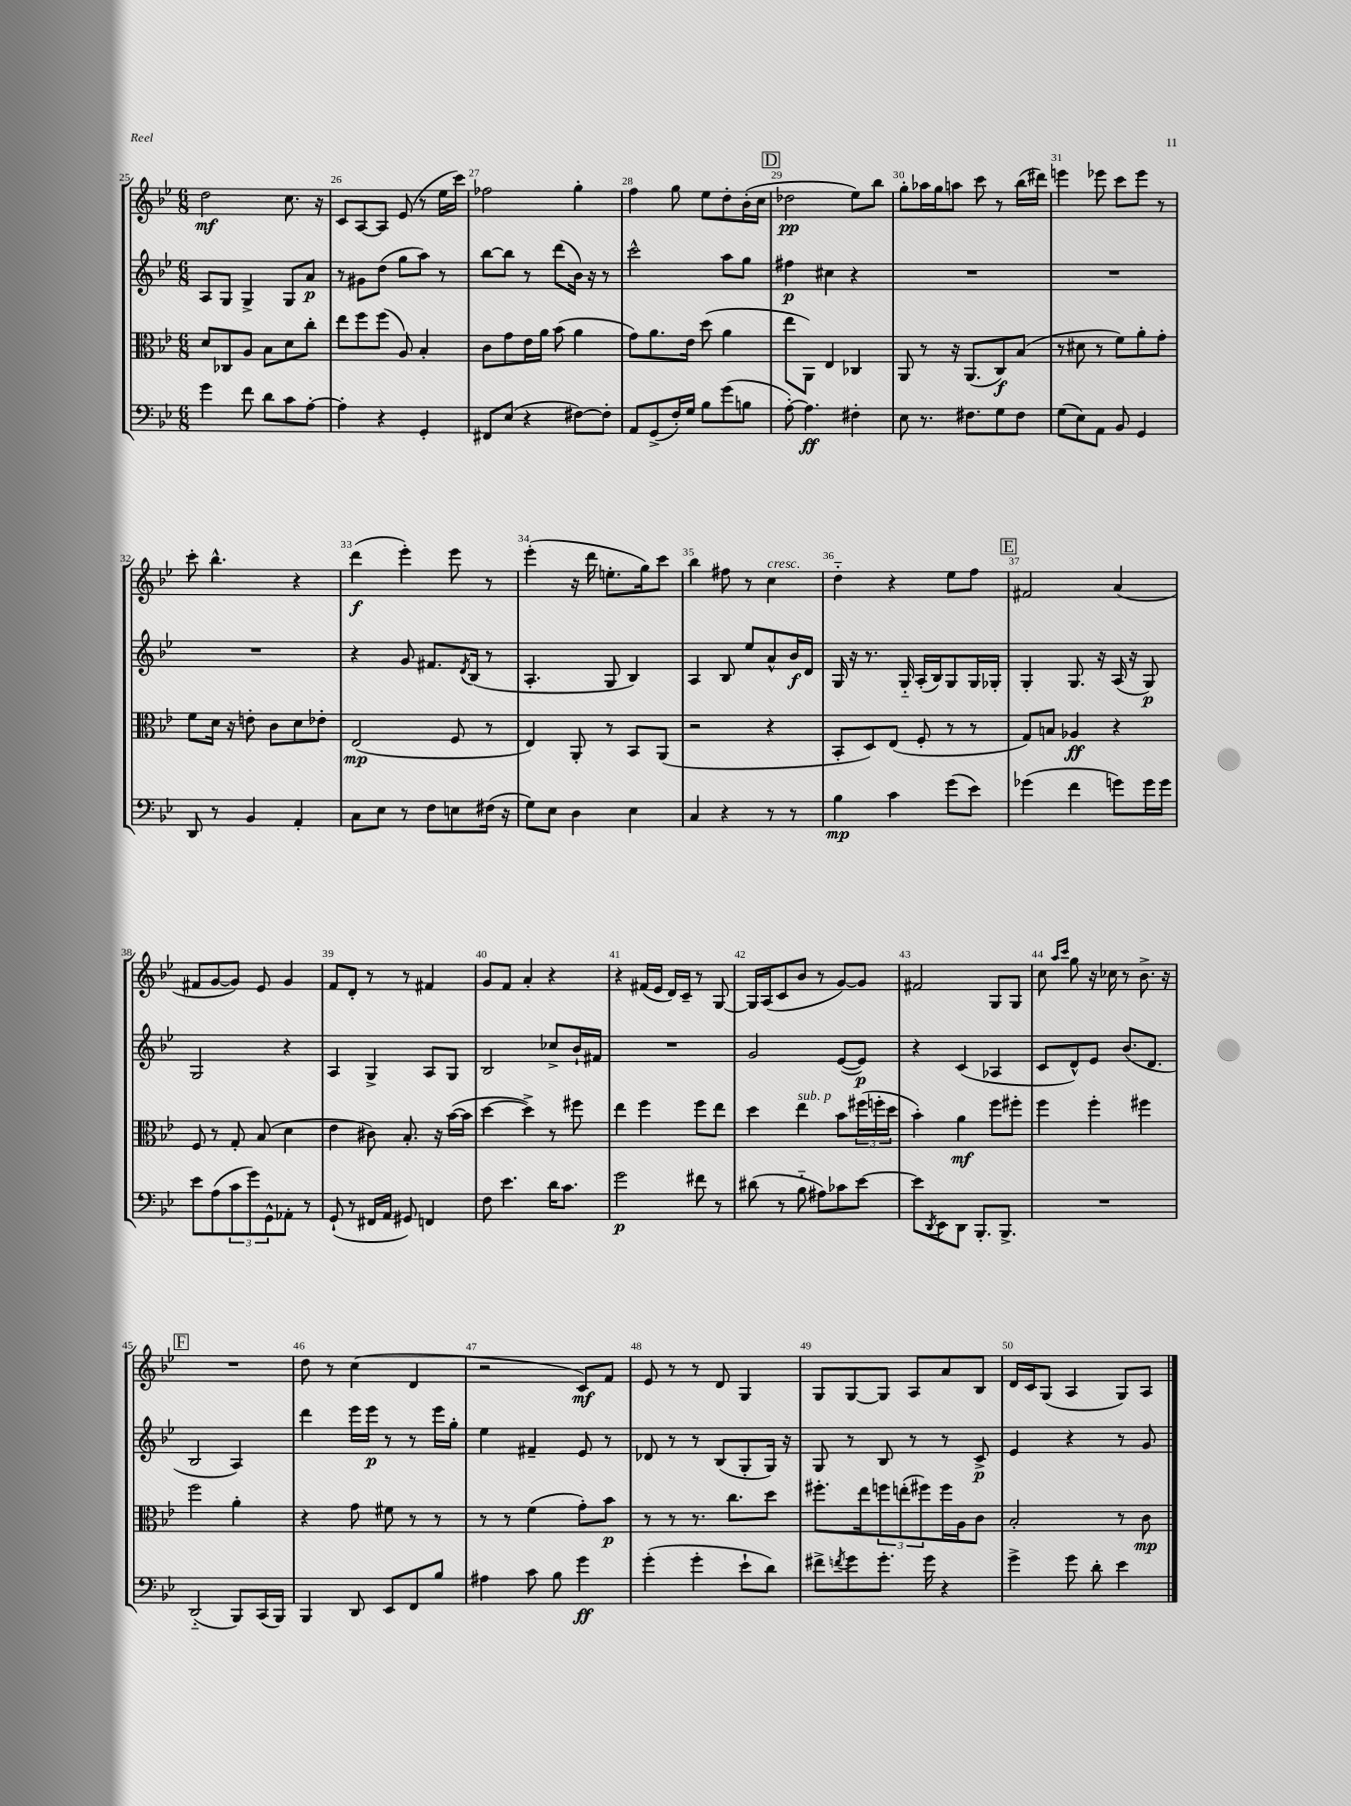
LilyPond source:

<<
\new StaffGroup <<
\new Staff = "s0" {
    \clef treble \key bes \major \numericTimeSignature \time 6/8
    d''2\mf c''8. r16 |
    c'8 a8~ a8 ees'8( r8 ees''16 c'''16) |
    fes''2 g''4-. |
    f''4 g''8 ees''8 d''8-. bes'16-.( c''16 |
    \mark \markup { \box "D" } des''2\pp ees''8) bes''8 |
    g''8-. aes''16 g''16 a''8 c'''8 r8 bes''16( dis'''16) |
    e'''4 ees'''8 c'''8 ees'''8 r8 |
    c'''8-. bes''4.-^ r4 |
    d'''4\f( ees'''4-.) ees'''8 r8 |
    ees'''4-.( r16 d'''16 e''8.-. g''16) c'''8 |
    bes''4 fis''8 r8 c''4^\markup { \italic "cresc." } |
    d''4-_ r4 ees''8 f''8 |
    \mark \markup { \box "E" } fis'2 a'4( |
    fis'8 g'8~ g'8) ees'8 g'4 |
    f'8 d'8-. r8 r8 fis'4 |
    g'8 f'8 a'4-. r4 |
    r4 fis'16( ees'16 d'16) c'16-- r8 g8~ |
    g16 a16( c'8 bes'8 r8 g'8~) g'8 |
    fis'2 g8 g8 |
    c''8 \grace { a''16 c'''16 } g''8 r16 ces''16 r8 bes'8.-> r16 |
    \mark \markup { \box "F" } R2. |
    d''8 r8 c''4( d'4 |
    r2 c'8\mf) f'8 |
    ees'8 r8 r8 d'8 g4 |
    g8 g8~ g8 a8 a'8 bes8 |
    d'16 c'16 g8( a4 g8) a8 \bar "|." |
}
\new Staff = "s1" {
    \clef treble \key bes \major \numericTimeSignature \time 6/8
    a8 g8 g4-> g8 a'8\p |
    r8 gis'8 d''8( g''8 a''8) r8 |
    bes''8~ bes''8 r8 d'''8( bes'16) r16 r8 |
    c'''2-^ a''8 g''8 |
    \mark \markup { \box "D" } fis''4\p cis''4 r4 |
    R2. |
    R2. |
    R2. |
    r4 g'8 fis'8. \acciaccatura { d'8 } bes16( r8 |
    a4.-. g8 bes4) |
    a4 bes8 ees''8 a'8-^ bes'16\f d'16 |
    g16 r16 r8. g16-_ a16-.( bes16) g8 g16 ges16-. |
    \mark \markup { \box "E" } g4-. g8. r16 a16( r16 g8\p) |
    g2 r4 |
    a4 g4-> a8 g8 |
    bes2 ces''8-> bes'16-! fis'16 |
    R2. |
    g'2 ees'8~( ees'8\p) |
    r4 c'4( aes4 |
    c'8 d'8-^) ees'8 bes'8.( d'8. |
    \mark \markup { \box "F" } bes2 a4) |
    d'''4 ees'''16 ees'''16\p r8 r8 ees'''16 g''16-. |
    ees''4 fis'4-- ees'8 r8 |
    des'8 r8 r8 bes8( g8-. g16) r16 |
    g8 r8 bes8 r8 r8 c'8->\p |
    ees'4 r4 r8 g'8 \bar "|." |
}
\new Staff = "s2" {
    \clef alto \key bes \major \numericTimeSignature \time 6/8
    d'8 ces8 a8 bes8 d'8 c''8-. |
    ees''8 f''8 f''8( a8) bes4-. |
    c'8 g'8 ees'16 a'16 bes'8( a'4 |
    g'8) a'8. ees'16 d''8( a'4 |
    \mark \markup { \box "D" } ees''8 a,8) ees4 ces4 |
    a,8 r8 r16 a,8.( c8\f) bes8( |
    r8 dis'8 r8 f'8) a'8-. g'8-. |
    f'8 d'16 r16 e'8-. c'8 d'8 ees'8-. |
    ees2\mp( f8 r8 |
    ees4) a,8-. r8 bes,8 a,8( |
    r2 r4 |
    bes,8-. d8) ees8( f8-. r8 r8 |
    \mark \markup { \box "E" } g8) b8 aes4\ff r4 |
    f8 r8 g8-. bes8( d'4 |
    ees'4 cis'8) bes8.-. r16 bes'16~( bes'16 |
    d''4~ d''4->) r8 fis''8 |
    ees''4 f''4 f''8 ees''8 |
    d''4 ees''4^\markup { \italic "sub. p" } bes'8 \tuplet 3/2 { fis''16( f''16-. d''16 } |
    bes'4-.) a'4\mf f''8 fis''8-. |
    f''4 f''4-. fis''4 |
    \mark \markup { \box "F" } f''2 a'4-. |
    r4 g'8 fis'8 r8 r8 |
    r8 r8 f'4( g'8-.) bes'8\p |
    r8 r8 r8. c''8. d''8 |
    fis''8.-. ees''16 \tuplet 3/2 { f''8 e''8-.( fis''8) } fis''16 a16 c'8 |
    bes2-. r8 c'8\mp \bar "|." |
}
\new Staff = "s3" {
    \clef bass \key bes \major \numericTimeSignature \time 6/8
    g'4 f'8 d'8 c'8 a8~-. |
    a4-. r4 g,4-. |
    fis,8 ees8( r4 fis8~) fis8-. |
    a,8 g,8->( f16-.) g16 bes8 g'8( b8 |
    \mark \markup { \box "D" } a8~-.) a4.\ff fis4-. |
    ees8 r8. fis8. g8 fis8 |
    g8( ees8) a,8 bes,8 g,4 |
    d,8 r8 bes,4 a,4-. |
    c8 ees8 r8 f8 e8 fis16( r16 |
    g8) ees8 d4 ees4 |
    c4 r4 r8 r8 |
    bes4\mp c'4 g'8( ees'8) |
    \mark \markup { \box "E" } ges'4( f'4 g'8) g'16 g'16 |
    ees'8 a8( \tuplet 3/2 { c'8 g'8) g,8-^ } aes,8-. r8 |
    g,8-!( r8 fis,16 a,16 gis,8) f,4 |
    f8 ees'4. d'16 c'8. |
    g'2\p fis'8 r8 |
    dis'8( r8 bes8-_ ais8) ces'8 ees'8~ |
    ees'8 \acciaccatura { d,8 } ees,8 d,8 bes,,8.-. bes,,8.-> |
    R2. |
    \mark \markup { \box "F" } d,2-_( bes,,8) c,16( bes,,16) |
    bes,,4 d,8 ees,8 f,8 bes8 |
    ais4 c'8 bes8 g'4\ff |
    g'4-.( g'4-. ees'8-! d'8) |
    fis'8-> \acciaccatura { f'8 } g'8 g'8.-. g'16 r4 |
    g'4-> g'8 d'8-. ees'4 \bar "|." |
}
>>
>>
\layout { \context { \Score currentBarNumber = #25 \override BarNumber.break-visibility = ##(#f #t #t) barNumberVisibility = #all-bar-numbers-visible } }
